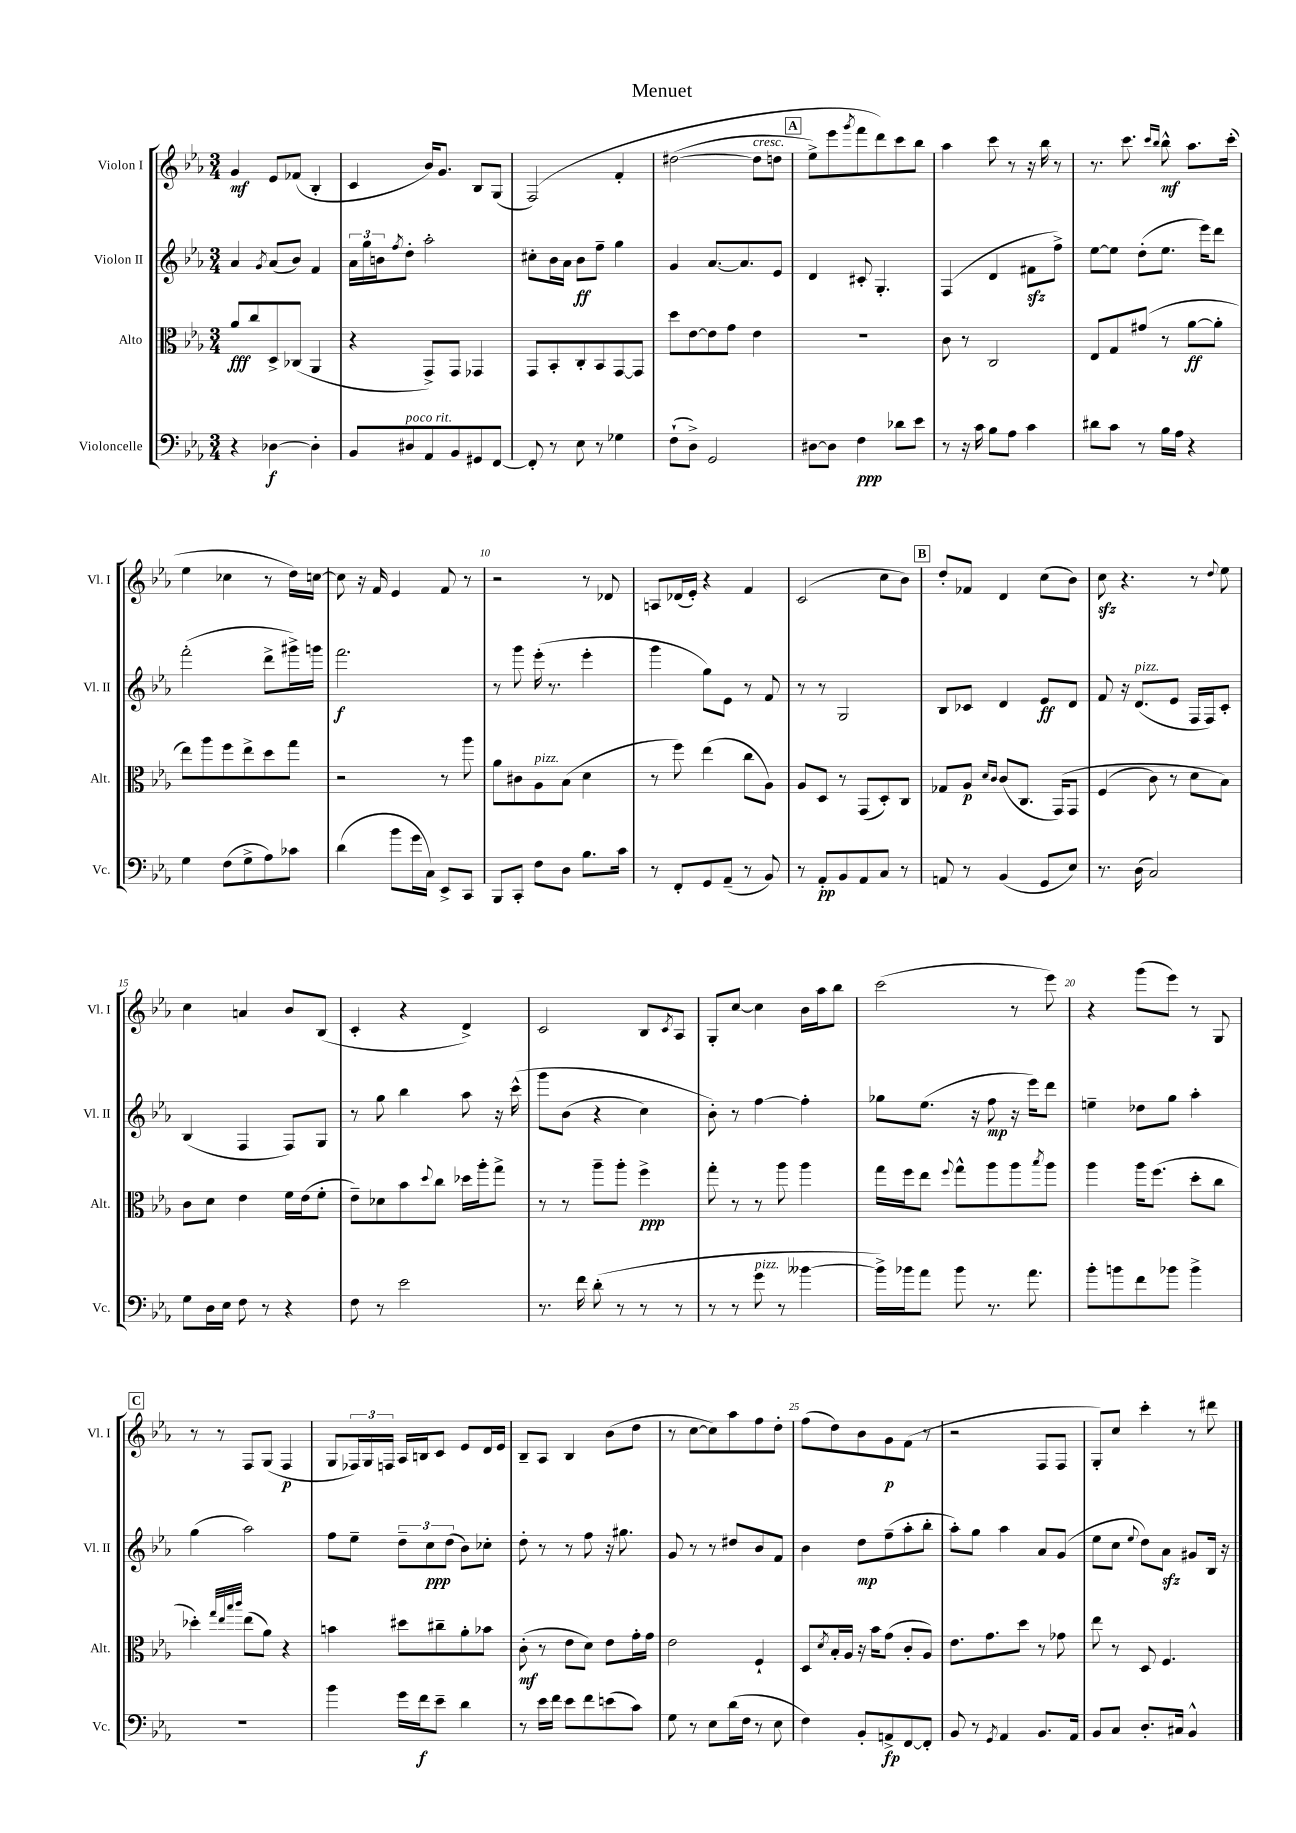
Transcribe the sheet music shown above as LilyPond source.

\header { title = "Menuet" }
<<
\new StaffGroup <<
\new Staff = "s0" \with { instrumentName = "Violon I" shortInstrumentName = "Vl. I" } {
    \clef treble \key ees \major \numericTimeSignature \time 3/4
    g'4\mf ees'8 fes'8( bes4-. |
    c'4 bes'16) g'8. bes8 g8( |
    f2)\( f'4-. |
    dis''2~( dis''8^\markup { \italic "cresc." } d''8 |
    \mark \markup { \box "A" } ees''8->) ees'''8 \acciaccatura { g'''8 } f'''8 d'''8\) c'''8 bes''8 |
    aes''4 c'''8 r8 r16 bes''16 r8 |
    r8. c'''8. \grace { c'''16 bes''16 } bes''8-^\mf aes''8. c'''16-.( |
    ees''4 ces''4 r8 d''16) c''16~ |
    c''8 r16 f'16 ees'4 f'8 r8 |
    r2 r8 des'8 |
    a8 des'16( ees'16-.) r4 f'4 |
    c'2( c''8 bes'8) |
    \mark \markup { \box "B" } d''8-. fes'8 d'4 c''8( bes'8) |
    c''8\sfz r4. r8 \appoggiatura { d''8 } ees''8 |
    c''4 a'4 bes'8 bes8( |
    c'4-. r4 d'4->) |
    c'2 bes8 \acciaccatura { c'8 } aes8 |
    g8-. c''8~ c''4 bes'16 aes''16 bes''8 |
    c'''2( r8 ees'''8) |
    r4 g'''8( ees'''8) r8 g8 |
    \mark \markup { \box "C" } r8 r8 f8 g8( f4\p |
    g8 \tuplet 3/2 { fes16) g16 f16 } aes16 b16 c'8 ees'8 d'16 ees'16 |
    bes8-- aes8 bes4 bes'8( d''8 |
    r8 c''8~ c''8) aes''8 f''8 d''8-. |
    f''8( d''8) bes'8 g'8\p f'8( r8 |
    r2 f8 f8 |
    g8-.) c''8 c'''4-. r8 dis'''8 \bar "|." |
}
\new Staff = "s1" \with { instrumentName = "Violon II" shortInstrumentName = "Vl. II" } {
    \clef treble \key ees \major \numericTimeSignature \time 3/4
    aes'4 \acciaccatura { g'8 } aes'8( bes'8) f'4 |
    \tuplet 3/2 { aes'16 g''16 b'16 } \acciaccatura { f''8 } d''8-. aes''2-. |
    cis''8-. bes'16 aes'16 bes'8\ff f''8-- g''4 |
    g'4 aes'8.~ aes'8. ees'8 |
    \mark \markup { \box "A" } d'4 cis'8-. g4.-. |
    f4( d'4 fis'8\sfz f''8->) |
    ees''8~ ees''8 d''8-.( ees''8. ees'''16) d'''8 |
    f'''2-.( d'''8-> gis'''16->) g'''16 |
    f'''2.\f |
    r8 g'''8 ees'''16-.( r8. ees'''4-. |
    g'''4 g''8) ees'8 r8 f'8 |
    r8 r8 g2 |
    \mark \markup { \box "B" } bes8 ces'8 d'4 ees'8\ff d'8 |
    f'8 r16 d'8.^\markup { \italic "pizz." }( ees'8 f16 f16) c'8-. |
    bes4( f4 f8) g8 |
    r8 g''8 bes''4 aes''8 r16 c'''16-^\( |
    g'''8 bes'8( r4 c''4) |
    bes'8-.\) r8 f''4~ f''4-. |
    ges''8 ees''8.( r16 f''8\mp r16 ees'''16) d'''8 |
    e''4-- des''8 g''8 aes''4-. |
    \mark \markup { \box "C" } g''4( aes''2) |
    f''8 ees''8-- \tuplet 3/2 { d''8-- c''8\ppp d''8( } bes'8) ces''8-. |
    d''8-. r8 r8 f''8 r16 gis''8. |
    g'8 r8 r8 dis''8 bes'8 f'8 |
    bes'4 d''8\mp f''8--( aes''8-. bes''8-. |
    aes''8-.) g''8 aes''4 aes'8 g'8( |
    ees''8 c''8 \appoggiatura { ees''8 } d''8) aes'8\sfz gis'8 bes16 r16 \bar "|." |
}
\new Staff = "s2" \with { instrumentName = "Alto" shortInstrumentName = "Alt." } {
    \clef alto \key ees \major \numericTimeSignature \time 3/4
    aes'8\fff c''8 d8-> ces8( aes,4 |
    r4 g,8->) g,8 ges,4 |
    g,8 bes,8-. c8-. bes,8 g,8~ g,8 |
    d''8 ees'8~ ees'8 g'8 ees'4 |
    \mark \markup { \box "A" } R2. |
    c'8 r8 c2 |
    ees8 g8 gis'8( r8 aes'8~\ff aes'8-. |
    ees''8) aes''8 f''8 ees''8-> d''8 g''8 |
    r2 r8 aes''8 |
    aes'8 cis'8 aes8^\markup { \italic "pizz." } bes8( d'4 |
    r8 f''8) ees''4( c''8 aes8) |
    aes8 d8 r8 g,8( d8-.) c8 |
    \mark \markup { \box "B" } ges8 aes8\p \grace { d'16 c'16 } c'8( c8. g,16)\( g,8 |
    f4( c'8) r8 d'8 bes8\) |
    c'8 d'8 ees'4 f'16 ees'16( f'8-. |
    ees'8--) des'8 bes'8 \appoggiatura { d''8 } c''8 des''16 aes''16-. g''8-> |
    r8 r8 aes''8-- aes''8-. f''4->\ppp |
    g''8-. r8 r8 aes''8 aes''4 |
    g''16 f''16 ees''8 \appoggiatura { f''8 } g''8-^ aes''8 aes''8 \acciaccatura { bes''8 } aes''8 |
    aes''4 aes''16 f''8.( d''8-. c''8 |
    \mark \markup { \box "C" } des''4-.) \grace { g''32 ees''32 bes''32 c'''32 } ees''8( aes'8) r4 |
    b'4 dis''8 cis''8-- aes'8-. bes'8 |
    c'8-.\mf( r8 ees'8 d'8) ees'8 g'16-. g'16 |
    ees'2 f4-! |
    d8 \acciaccatura { d'8 } bes16-. aes16 r16 bes'16 g'8( c'8-. aes8) |
    ees'8. g'8. d''8 r8 ges'8 |
    ees''8 r8 d8 f4. \bar "|." |
}
\new Staff = "s3" \with { instrumentName = "Violoncelle" shortInstrumentName = "Vc." } {
    \clef bass \key ees \major \numericTimeSignature \time 3/4
    r4 des4~\f des4-. |
    bes,8 dis8^\markup { \italic "poco rit." } aes,8 bes,8 gis,8 f,8~ |
    f,8-. r8 ees8 r8 ges4 |
    f8-!( d8->) g,2 |
    \mark \markup { \box "A" } dis8~ dis8 f4\ppp des'8 ees'8 |
    r8 r16 c'16 bes8 aes8 c'4 |
    dis'8 c'8 r8 bes16 aes16 r4 |
    g4 f8( g8-> aes8) ces'8 |
    d'4( bes'8 g'16 c16) ees,8-> c,8 |
    bes,,8 c,8-. f8 d8 bes8. c'16 |
    r8 f,8-. g,8 aes,8--( r8 bes,8) |
    r8 aes,8-.\pp bes,8 aes,8 c8 r8 |
    \mark \markup { \box "B" } a,8 r8 bes,4( g,8 ees8) |
    r8. d16( c2) |
    g8 d16 ees16 f8 r8 r4 |
    f8 r8 ees'2 |
    r8. f'16 d'8-.( r8 r8 r8 |
    r8 r8 g'8^\markup { \italic "pizz." } r8 beses'4~ |
    beses'16->) bes'16 aes'8 bes'8 r8. aes'8. |
    bes'8-. b'8 f'8 bes'8 bes'4-> |
    \mark \markup { \box "C" } R2. |
    bes'4 g'16 f'16\f ees'8-- d'4 |
    r8 ees'16 f'16 ees'8 f'8 e'8( c'8) |
    g8 r8 ees8 d'16( f16 r8 ees8 |
    f4) bes,8-. a,8->\fp f,8~ f,8-. |
    bes,8 r8 \acciaccatura { g,8 } aes,4 bes,8. aes,16 |
    bes,8 c8 d8.-. cis16 bes,4-^ \bar "|." |
}
>>
>>
\layout { \context { \Score \override BarNumber.break-visibility = ##(#f #t #t) barNumberVisibility = #(every-nth-bar-number-visible 5) } }
